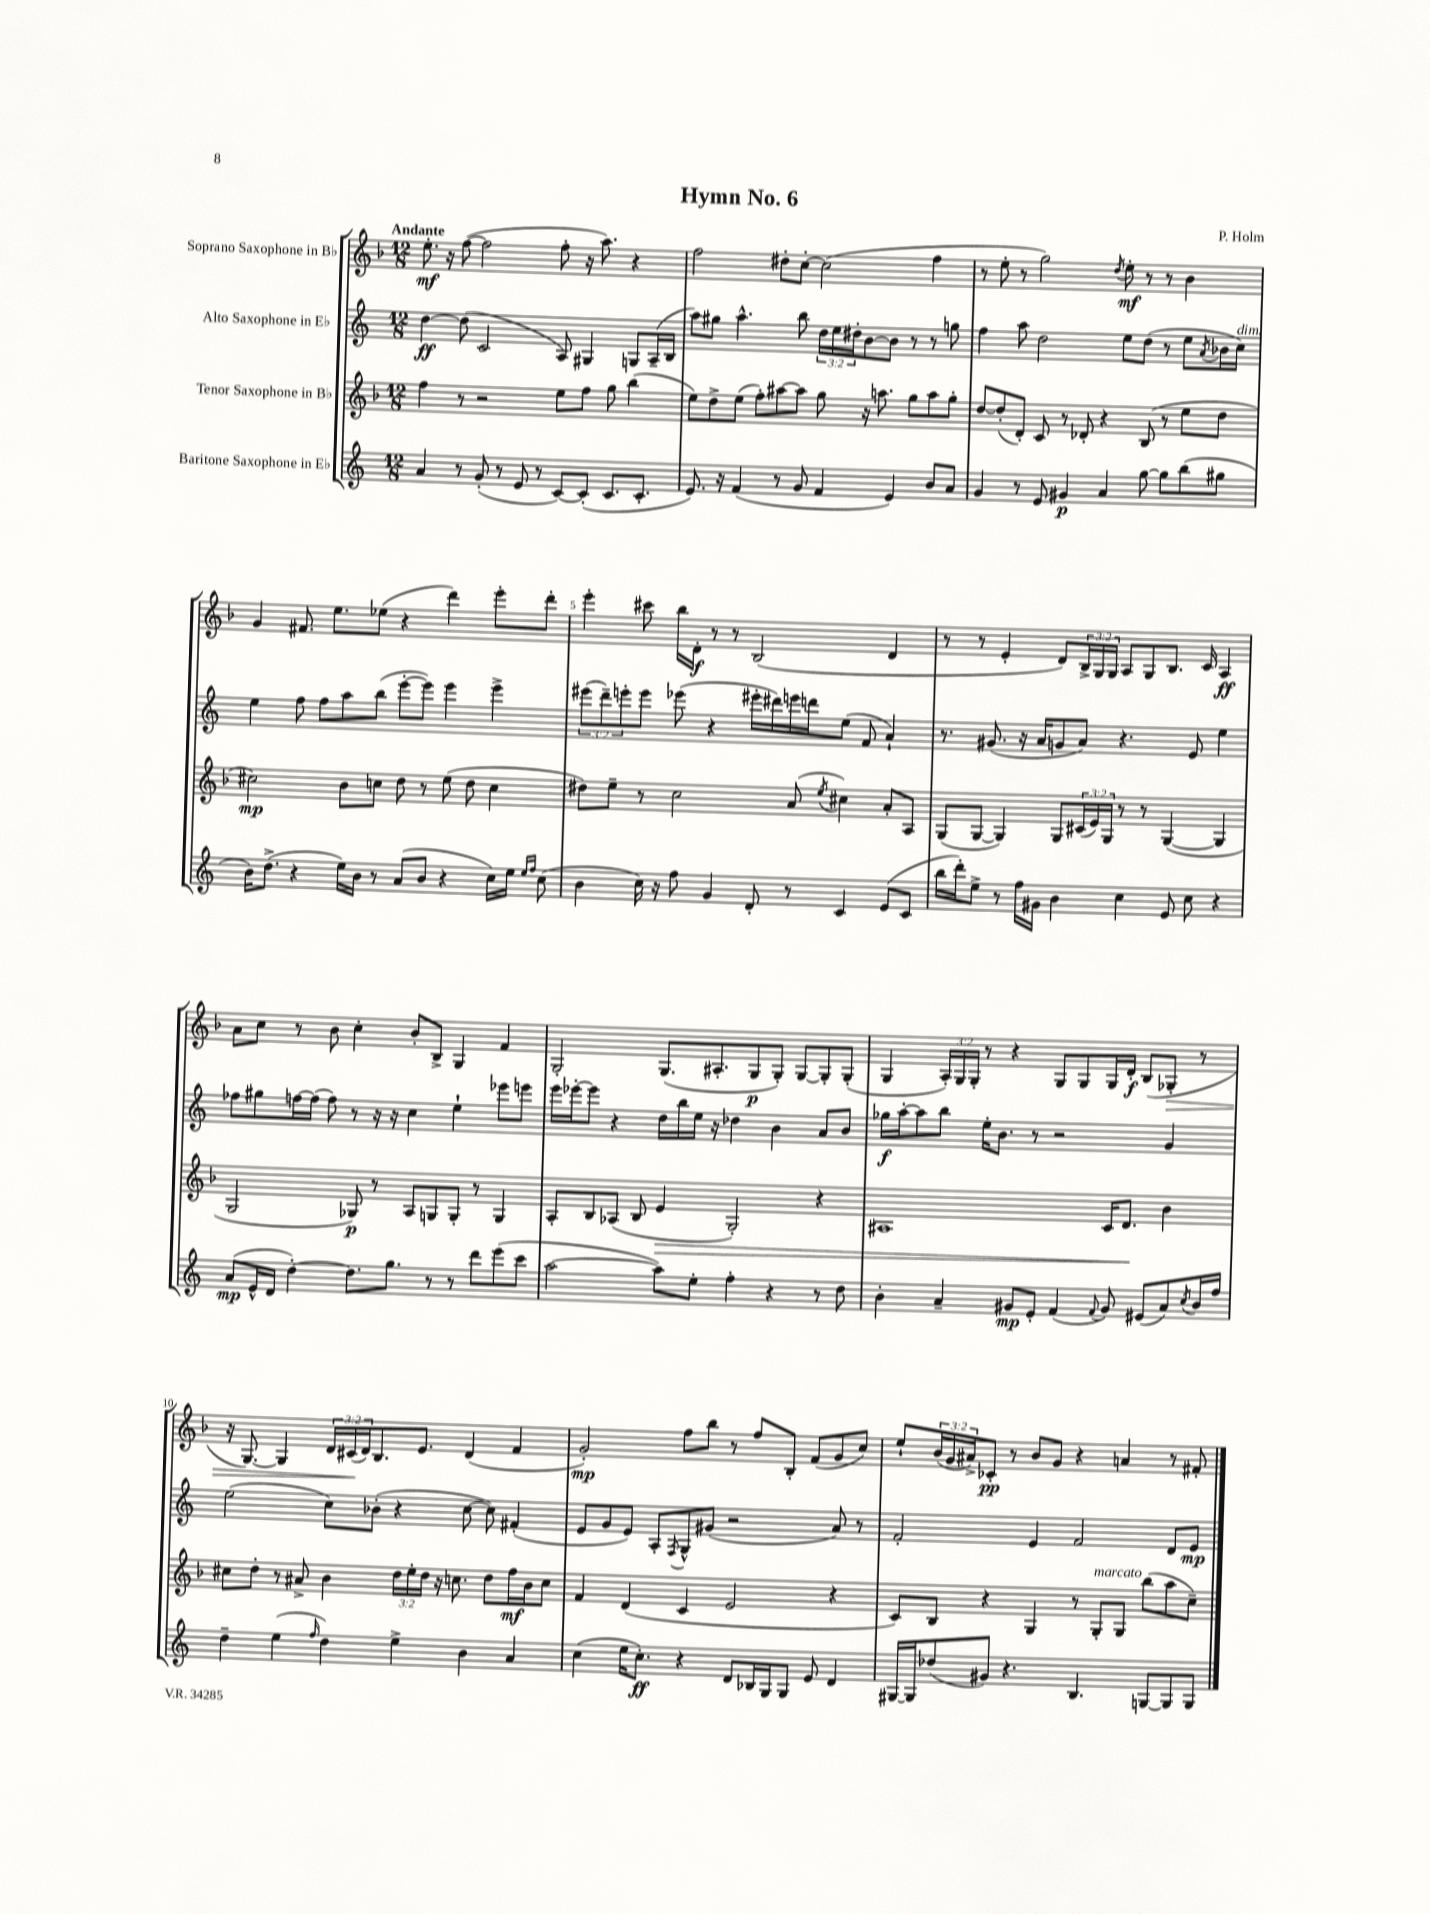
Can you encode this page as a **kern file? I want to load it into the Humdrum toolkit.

**kern	**kern	**kern	**kern
*staff4	*staff3	*staff2	*staff1
*clefG2	*clefG2	*clefG2	*clefG2
*k[]	*k[b-]	*k[]	*k[b-]
*M12/8	*M12/8	*M12/8	*M12/8
4a	4ff	[4dd	8.ee'
.	.	.	16r
8r	8r	(8dd]	([8ff
(8g'	2r	2c	2ff]
8r	.	.	.
8e	.	.	.
8r	.	.	.
[8c)	8ee	8A)	8ff'
(8c']	8ff	4G#	16r
.	.	.	8.aa)
8.c	8gg	.	.
.	(4bb-	8G	4r
8.c'	.	.	.
.	.	(16A~	.
.	.	16B	.
=	=	=	=
8.e)	8ee)	8aa)	2ff
.	8dd^	8gg#	.
16r	.	.	.
(4f	(8ee	4.aa^^	.
.	8ff')	.	.
8r	[8aa#	.	8dd#'
8g	8aa#]	8bb	[8cc'
4f	8gg	24dd	(2cc]
.	.	24ee	.
.	.	24dd#'	.
.	16r	[8b	.
.	8.aa	.	.
4e)	.	8b]	.
.	8gg	8r	.
8b	8aa	8r	4ff
8a	8gg'	8gg	.
=	=	=	=
4g	[8dd	4ff	8r
.	(8dd']	.	8ee'
8r	8d')	8aa	8r
8e	8c	2dd	2gg)
4g#	8r	.	.
.	8d-'	.	.
4a	4r	.	.
.	.	.	8qdd
.	.	8ee	8ee'
[8gg	(8B-	(8dd	8r
8gg]	8r	8r	8r
(8bb	8ee	8ee	4b-
.	.	8qa	.
8gg#	8dd	16b-	.
.	.	16cc)	.
=	=	=	=
16b)	2cc#)	4ee	4g
(8.dd^	.	.	.
4r	.	8ff	8.f#
.	.	8ff	.
.	.	.	8.ee
16ee)	8b-	8aa	.
16b	.	.	.
8r	8cc	(8bb	(8ee-
(8a	8dd	[8eee'	4r
8b	8r	8eee])	.
4r	(8ee	4eee	4ddd)
.	8dd	.	.
16cc)	4cc	4eee^	8eee'
16ee	.	.	.
16qqee	.	.	.
16qqff	.	.	.
(8cc	.	.	8ddd'
=	=	=	=
4b	8dd#)	(12eee#	4eee'
.	.	12ddd~)	.
.	8ee~	.	.
.	.	12eee'	.
16cc)	8r	8eee	8ccc#
16r	.	.	.
8ff	2cc	(8eee-	16bb-
.	.	.	16d'
4g	.	4r	8r
.	.	.	8r
8d'	.	16eee#'	(2B-
.	.	16ddd#)	.
8r	(8a	16eee	.
.	.	16ddd	.
.	8qee	.	.
4c	4cc#)	(8ee	.
.	.	8f	.
(8e	8a'	4a`)	4d
8c	8A	.	.
=	=	=	=
16bb	(8G	8.r	8r
16ddd')	.	.	.
8ee^	[8G	.	8r
.	.	(8.g#	.
8r	4G])	.	4e'
16ff	.	16r	.
16g#	.	16a	.
4b	8G	8g	8d)
.	(24c#	8a)	24B-^
.	24e)	.	24G
.	24G	.	24G
4cc	8r	4.r	8A
.	8r	.	8G
8e	([4G	.	8.B-
8cc	.	8e	.
.	.	.	16c
4r	4G]	4ee	4A
=	=	=	=
(8a	2G	8ff-	8a
16e^^	.	8gg#	8cc
16d	.	.	.
[4dd')	.	[16ff	8r
.	.	(16ff]	.
.	.	8ff)	8b-
8.dd]	8G-)	8r	4cc'
.	8r	16r	.
8.gg	.	16r	.
.	8A	4cc	8b-'
8r	8G	.	8B-^
8r	8G'	4ee`	4G
8ddd	8r	.	.
(8eee	4G	8eee-	4f
8ccc	.	8eee	.
=	=	=	=
[2aa	8A'	16eee	2G'
.	.	[16eee-'	.
.	8B-	8eee-]	.
.	(8A-	4r	.
.	8B-	.	.
8aa])	4e	16dd	(8.G
.	.	16bb	.
8ee'	.	16ee	.
.	.	16r	8.A#'
4ff'	2G')	4dd-	.
.	.	.	8G
4r	.	4b	8G')
.	.	.	[8G
8r	4r	8a	8G']
8dd	.	8b	(8G'
=	=	=	=
4b'	1A#	16gg-	4G
.	.	[16aa'	.
.	.	8aa]	.
4a~	.	8bb	24A')
.	.	.	24G
.	.	.	24G'
.	.	16ee'	8r
.	.	8.b	.
8g#	.	.	4r
8e'	.	8r	.
(4f	.	2r	8G
.	.	.	8G
8qqf	.	.	.
8g#)	16c	.	16G
.	8.d	.	16d'
(8e#	.	.	(8B-
8a)	4b-	4g	8G-'
8qcc	.	.	.
16b	.	.	8r
16ff	.	.	.
=	=	=	=
4dd~	8cc#	(2ee	16r
.	.	.	[8.G)
.	8dd'	.	.
(4ee	8r	.	4G]
.	8a#^	.	.
16qqff	.	.	.
4dd)	4b-	8cc)	24d
.	.	.	(24c#
.	.	.	24d)
.	.	(8b-'	8.B-
4ee^	24dd	4r	.
.	24ee'	.	.
.	.	.	8.e
.	24dd	.	.
.	16r	.	.
.	8.cc	.	.
4b	.	[8cc	(4d
.	8dd	8cc])	.
4a	16ff	(4f#'	4f
.	16b-	.	.
.	8cc	.	.
=	=	=	=
(4cc	4f	8e	2g')
.	.	8g	.
16ee	(4d	8e)	.
8.cc')	.	.	.
.	.	8A'	.
.	.	8qF	.
4r	4c	8G^^	8ff
.	.	(8g#	8bb-
8d	2e	2r	8r
16B-	.	.	8ff
16G	.	.	.
8G	.	.	8B-'
8e	.	.	(8f
4d	4r	8a)	8g
.	.	8r	8cc)
=	=	=	=
[16G#	8c)	2f'	8ee`
16G#]	.	.	.
(8dd-	8B-	.	(24b-
.	.	.	24g
.	.	.	24a#^)
8g#)	4r	.	8c-'
4.r	.	.	8r
.	4G	4e	8b-
.	.	.	8g
4.B	8r	2f	4r
.	8G'	.	.
.	8G	.	4a
[8G	(8bb-	.	.
8G]	8aa	8d	8r
8G	8cc~)	8e	8f#'
==	==	==	==
*-	*-	*-	*-
